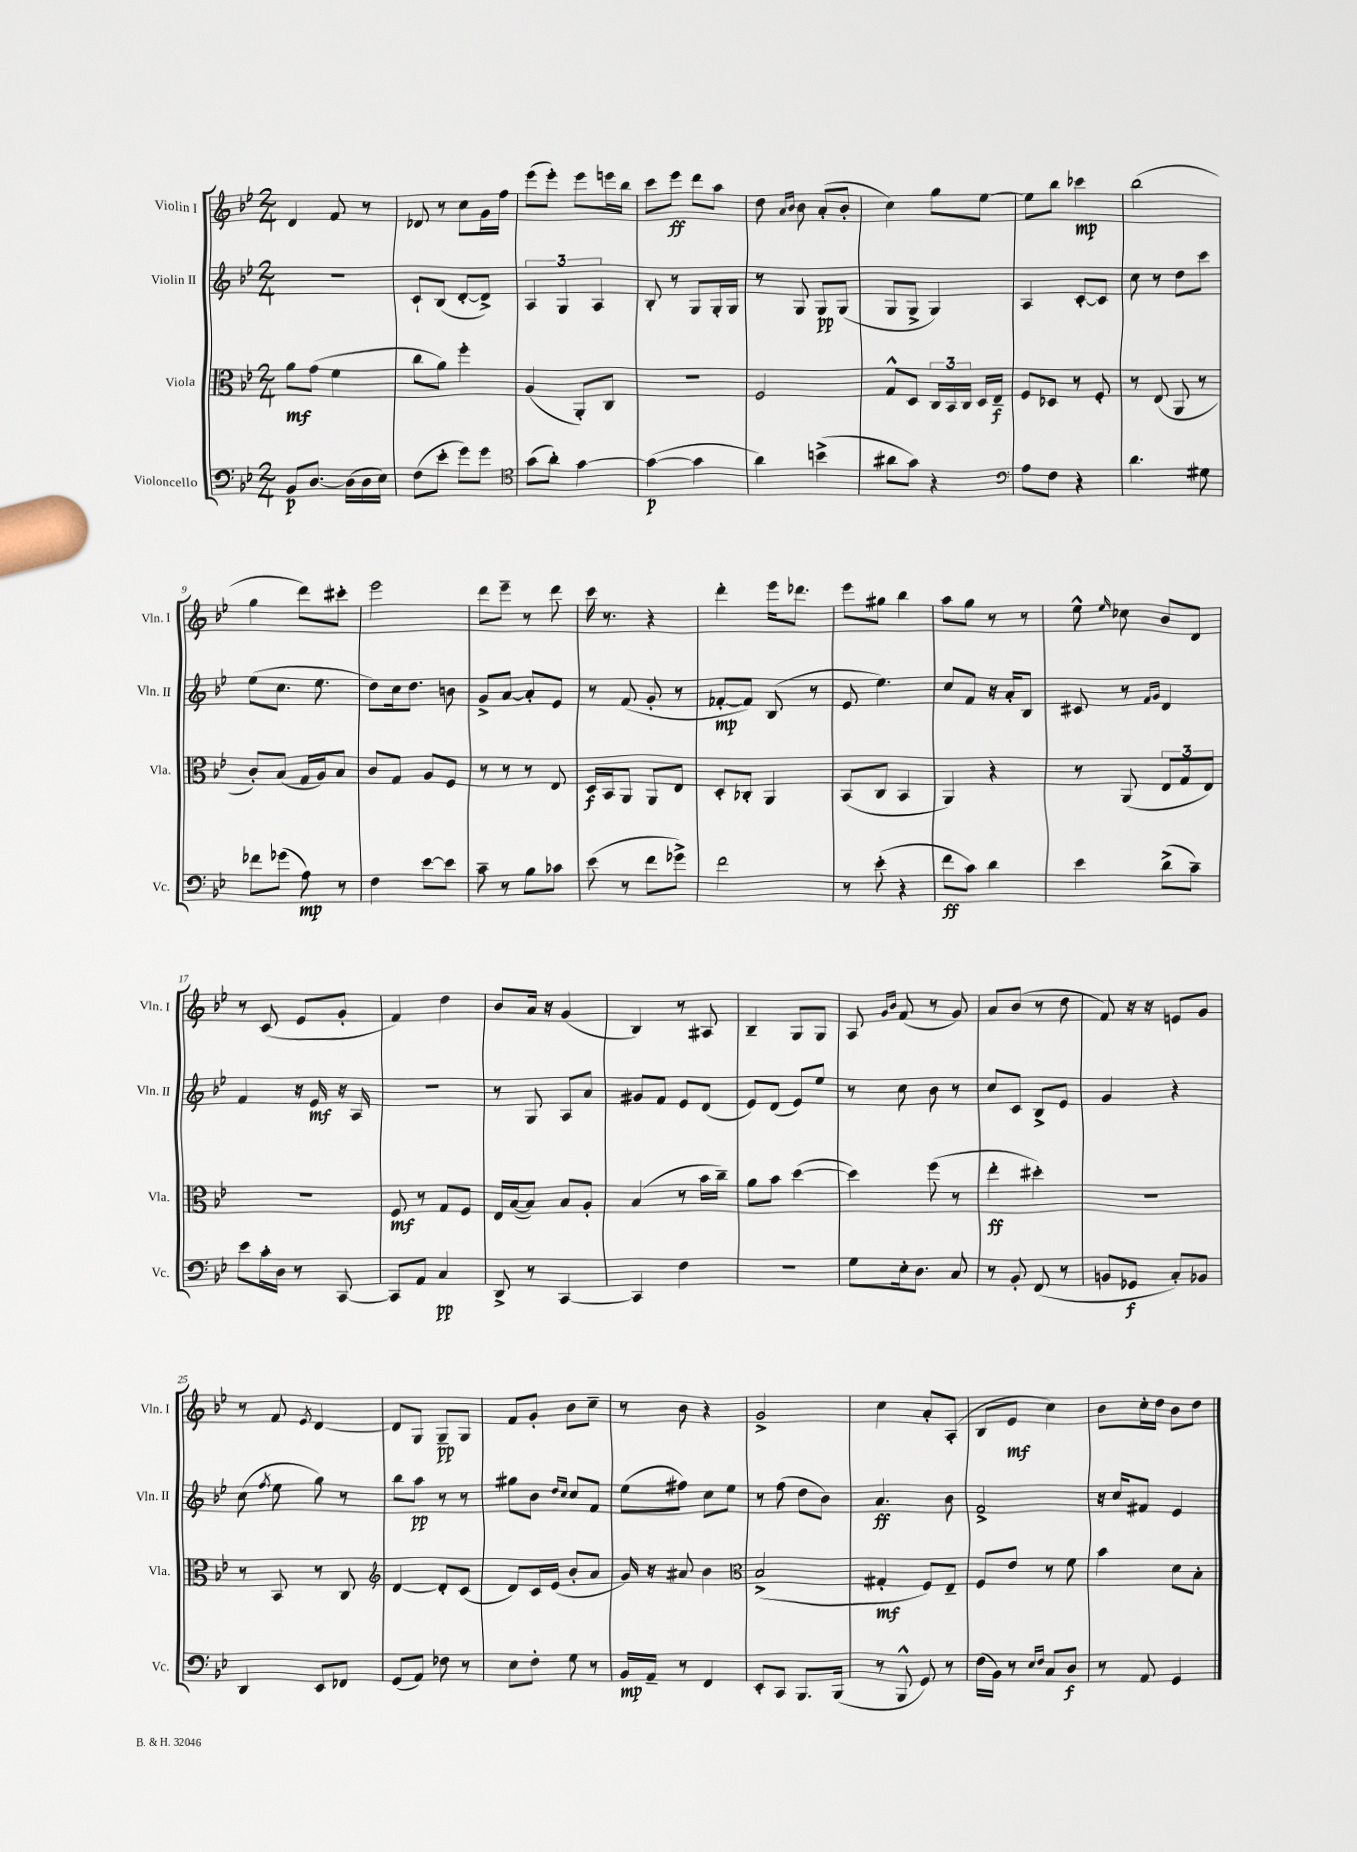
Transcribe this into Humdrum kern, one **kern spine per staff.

**kern	**kern	**kern	**kern
*staff4	*staff3	*staff2	*staff1
*clefF4	*clefC3	*clefG2	*clefG2
*k[b-e-]	*k[b-e-]	*k[b-e-]	*k[b-e-]
*M2/4	*M2/4	*M2/4	*M2/4
8BB-/L	8a\L	2r	4d/
[8.D/J	(8g\J	.	.
.	4f\	.	8f/
(16D\]LL	.	.	.
16D\	.	.	8r
16E-\JJ)	.	.	.
=	=	=	=
(8F\L	8cc\L	8c`/L	8d-/
8e-'\J	8a\J)	(8B-/J	8r
8g\L)	4ff'\	[8d'/L	8cc\L
8g\J	.	8d^/]J)	16g\L
.	.	.	16ff\JJ
=	=	=	=
*clefC4	*	*	*
(8g\L	(4A/	6A/	(8eee-\L
8a'\J)	.	.	8eee-'\J)
.	.	6G/	.
[4g\	8AA'/L)	.	8eee-\L
.	.	6A/	.
.	8C/J	.	16eee\L
.	.	.	16bb-\JJ
=	=	=	=
(4g\_	2r	8B-'/	8ccc\L
.	.	8r	8eee-\J
4g\]	.	8G/L	8ddd\L
.	.	16G'/L	8aa\J
.	.	16G/JJ	.
=	=	=	=
4a\)	2F/	8r	8dd\
.	.	.	16qqa/LL
.	.	.	16qqb-/JJ
.	.	8G/	8b-\
(4b^\	.	8G/L	(8a'/L
.	.	(8G/J	8b-'/J
=	=	=	=
8a#\L	8G^^/L	8G/L	4cc\)
8g\J)	8D/J	8G^/J	.
4r	24C/LL	4G/)	8gg\L
.	24BB-/	.	.
.	24C/JJ	.	.
.	16D/LL	.	[8ee-\J
.	16E-~/JJ	.	.
=	=	=	=
*clefF4	*	*	*
8A\L	8F/L	4A/	8ee-\]L
8F\J	8D-/J	.	8bb-\J
4r	8r	[8c'/L	4ccc-\
.	8F'/	8c/]J	.
=	=	=	=
4.d\	8r	8cc\	(2bb-\
.	(8E-/	8r	.
.	8AA/	8dd\L	.
8G#\	8r	8ccc\J	.
=	=	=	=
8f-\L	8c'/L)	(8ee-\L	4gg\
(8g-\J	(8B-/J	8.cc\J	.
8A\)	16G/LL	.	8ddd\L)
.	16A/J)	8.ee-\	.
8r	8B-/J	.	8ccc#'\J
=	=	=	=
4F\	8c/L	8dd\L)	2eee-\
.	8G/J	16cc\k	.
.	.	8.dd\J	.
[8e-\L	8A/L	.	.
8e-\]J	8F/J	8b\	.
=	=	=	=
8c~\	8r	8g^/L	8ddd\L
8r	8r	[8a/J	8eee-~\J
8B-\L	8r	8a'/]L	8r
8c-\J	8E-/	8e-/J	8ddd\
=	=	=	=
(8e-\	16D/LL	8r	16ccc\
.	16BB-/J	.	8.r
8r	8AA/J	(8f/	.
8f\L	8AA/L	8g'/	4r
8g-^\J)	8E-/J	8r	.
=	=	=	=
2f\	8D'/L	[8f-'/L	4ddd'\
.	8C-'/J	8f-/]J)	.
.	4AA/	(8B-/	16eee-\LK
.	.	.	8.ddd-\J
.	.	8r	.
=	=	=	=
8r	(8BB-/L	8e-/	8eee-\L
(8e-'\	8C/J	4.ee-\)	8gg#\J
4r	4BB-/	.	4bb-\
=	=	=	=
8f\L	4AA/)	8cc/L	8aa\L
8c\J)	.	8f/J	8gg\J
4d\	4r	16r	8r
.	.	16a'/LK	.
.	.	8B-/J	8r
=	=	=	=
4e-\	8r	8c#/	8ee-^^\
.	.	.	16qqee-/
.	(8AA/	8r	8cc-\
.	.	16qqf/LL	.
.	.	16qqg/JJ	.
(8d^\L	12E-/L	4d/	8b-/L
.	12G/	.	.
8c~\J)	.	.	8d/J
.	12E-/J)	.	.
=	=	=	=
8e-\L	2r	4f/	8r
16c'\L	.	.	(8c/
16D\JJ	.	.	.
8r	.	16r	8e-/L
.	.	16e-/	.
[8CC/	.	16r	8g'/J
.	.	16A/	.
=	=	=	=
8CC/]L	8F/	2r	4f/)
8AA/J	8r	.	.
4C/	8G/L	.	4dd\
.	8F/J	.	.
=	=	=	=
8DD^/	16E-/LL	8r	8b-/L
.	([16B-/J	.	.
8r	8B-/]J)	8G/	16a/Jk
.	.	.	16r
[4CC/	8B-/L	8A/L	(4g/
.	8A'/J	8a/J	.
=	=	=	=
4CC/]	(4B-/	8g#/L	4B-/)
.	.	8f/J	.
4F\	8r	8e-/L	8r
.	16b-\LL	(8d/J	8A#/
.	16cc~\JJ)	.	.
=	=	=	=
2r	8a\L	8e-/L)	4B-~/
.	8b-\J	(8d/J	.
.	([4dd\	8e-/L)	8G/L
.	.	8ee-/J	8G/J
=	=	=	=
8G\L	4dd\])	8r	8A/
.	.	.	16qqg/LL
.	.	.	16qqb-/JJ
16E-'\k	.	8cc\	(8f/
8.D\J	.	.	.
.	(8ff\	8b-\	8r
8C/	8r	8r	8g/)
=	=	=	=
8r	4ee-'\	8cc/L	8a/L
8BB-'/	.	8c/J	(8b-/J
(8FF/	4dd#'\)	8B-^/L	8r
8r	.	8e-/J	8dd\
=	=	=	=
8BB/L	2r	4g/	8f/)
8GG-/J	.	.	16r
.	.	.	16r
8C'/L)	.	4r	8e/L
8BB-/J	.	.	8g/J
=	=	=	=
4DD/	8r	(8cc\	8r
.	.	8qff/	.
.	8BB-/	8ee-\	8f/
.	.	.	8qe-/
8EE-/L	8r	8gg\)	[4d/
8FF-/J	8C/	8r	.
=	=	=	=
*	*clefG2	*	*
(8GG/L	[4d/	8bb-\L	8d/]L
8AA/J)	.	8aa\J	8G/J
8F-\	8d'/]L	8r	8G~/L
8r	(8c/J	8r	8G/J
=	=	=	=
8E-\L	8d/L)	8gg#\L	8f/L
8F'\J	16c/L	8b-\J	8g'/J
.	(16e-/JJ	.	.
.	.	16qqdd/LL	.
.	.	16qqcc/JJ	.
8G\	8b-'/L	8cc/L	8b-\L
8r	8a/J	8f/J	8cc~\J
=	=	=	=
16BB-/LL	16g/)	(8ee-\L	8r
16AA~/JJ	16r	.	.
8r	8a#/	8ff#\J)	8b-\
4FF/	4b-\	8cc\L	4r
.	.	8ee-\J	.
=	=	=	=
*	*clefC3	*	*
8EE-'/L	(2B-^/	8r	2g^/
8CC/J	.	(8ff\	.
8.BBB-/L	.	8dd\L	.
.	.	8b-\J)	.
(16BBB-/Jk	.	.	.
=	=	=	=
8r	4G#'/	4.a/	4cc\
8BBB-^^/	.	.	.
8GG/)	8F/L)	.	8a'/L
8r	8E-~/J	8b-\	(8A'/J
=	=	=	=
(16F\LL	8F/L	2f^/	8B-/L
16BB-\JJ)	.	.	.
8r	8e-/J	.	8e-/J
16qqE-/LL	.	.	.
16qqF/JJ	.	.	.
8C/L	8r	.	4cc\)
8D/J	8f\	.	.
=	=	=	=
8r	4b-\	16r	8b-\L
.	.	16cc/LK	.
8AA/	.	8f#/J	16cc'\L
.	.	.	16dd\JJ
4GG/	8d\L	4e-/	8b-\L
.	8B-'\J	.	8dd\J
==	==	==	==
*-	*-	*-	*-
